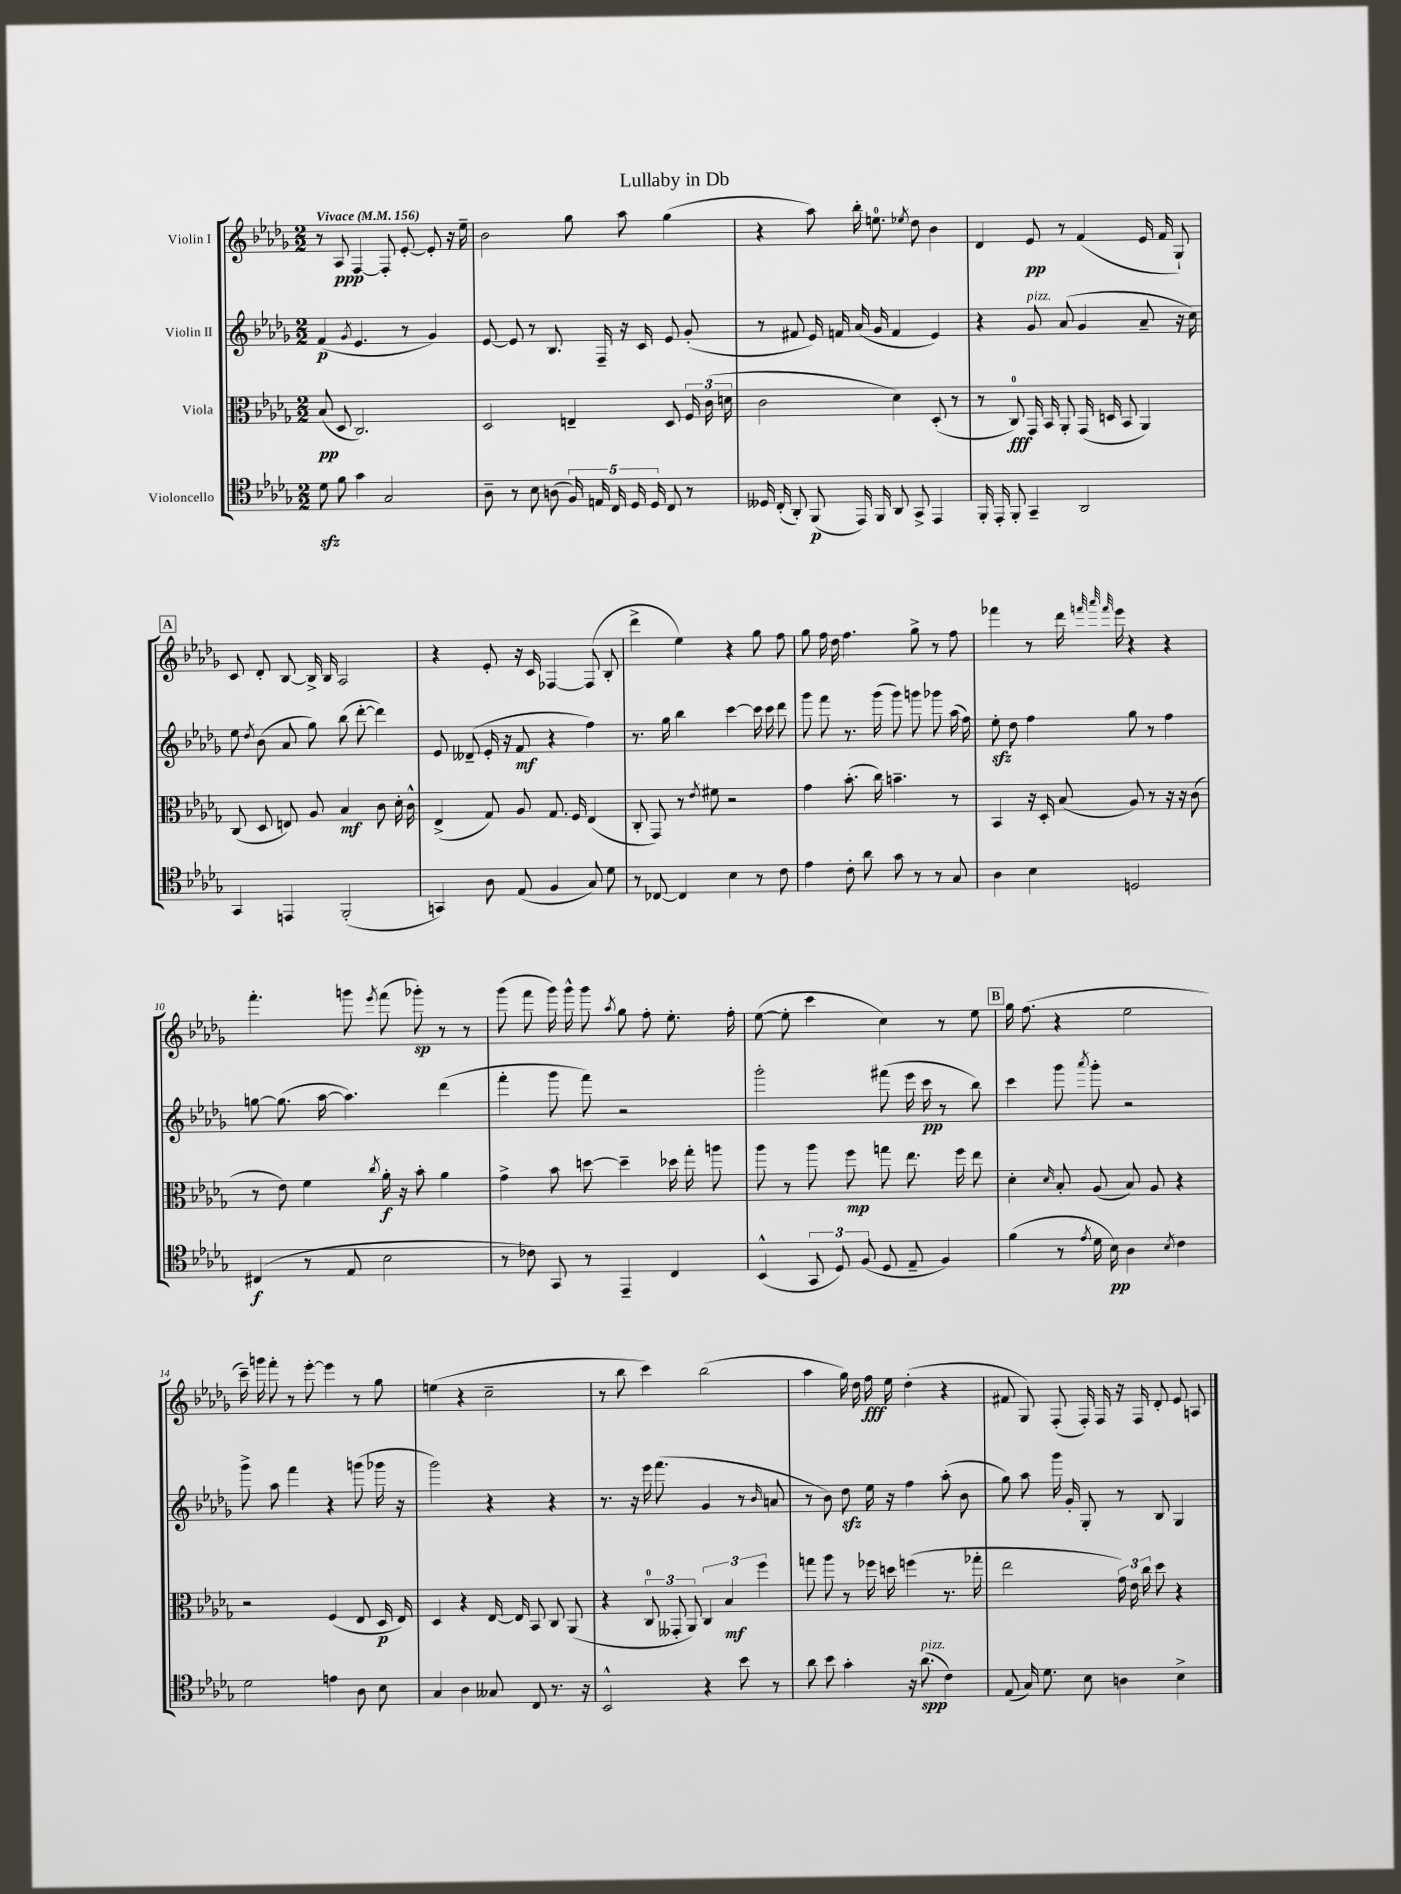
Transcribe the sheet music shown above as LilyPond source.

\header { title = "Lullaby in Db" }
<<
\new StaffGroup <<
\new Staff = "s0" \with { instrumentName = "Violin I" } {
    \clef treble \key des \major \numericTimeSignature \time 2/2 \tempo "Vivace" 4 = 156
    \autoBeamOff r8 aes8\ppp f4~ f8-. ees'8~-. ees'8-. r16 ees''16-- |
    bes'2 ges''8 aes''8 ges''4( |
    r4 aes''8) bes''16-. e''8.-0 \acciaccatura { ees''8 } des''8 bes'4 |
    des'4 ees'8\pp r8 f'4( ees'16 f'16 ges8-!) |
    \mark \markup { \box "A" } c'8 des'8-. bes8~ bes16-> bes16 aes2 |
    r4 ees'8-. r16 c'16 fes4~ fes8( bes8-. |
    des'''4-> ees''4) r4 ges''8 f''8 |
    ges''8 f''16 des''16 f''4. ges''8-> r8 f''8 |
    fes'''4 r8 des'''16 \grace { f'''32 aes'''32 f'''32 } ees'''16 r4 r4 |
    f'''4.-. g'''8 \acciaccatura { ees'''8 } f'''8( ges'''8-.\sp) r8 r8 |
    ges'''8( f'''8 ges'''16) ges'''16-^ ges'''8 \acciaccatura { aes''8 } ges''8 f''8-. ees''8.-. f''16-. |
    ees''8~( ees''8-. c'''4 c''4) r8 ees''8 |
    \mark \markup { \box "B" } ges''16 f''8.( r4 ees''2 |
    c'''16--) g'''16 f'''8-. r8 ees'''8~-. ees'''4 r8 ges''8 |
    e''4( r4 c''2-- |
    r8 bes''8 c'''4) bes''2( |
    aes''4 ges''16) des''16 f''16\fff ees''16 des''4-.( r4 |
    fis'8 ges8) f8-.( f16-.) f16 r16 f16 des'8-. ees'8 a8 \bar "|." |
}
\new Staff = "s1" \with { instrumentName = "Violin II" } {
    \clef treble \key des \major \numericTimeSignature \time 2/2
    \autoBeamOff f'4\p( \acciaccatura { ges'8 } ees'4. r8 ges'4) |
    ees'8~ ees'8 r8 bes8. f16-- r16 c'16 ees'8 ges'8-.( |
    r8 fis'8 ees'16) f'16 aes'16( ges'16 f'4 ees'4) |
    r4 ges'8^\markup { \italic "pizz." } aes'8( ges'4 aes'8-- r16 c''16) |
    \mark \markup { \box "A" } ees''8 \acciaccatura { des''8 } bes'8( aes'8 ges''8) bes''8( des'''8~-. des'''4) |
    ees'8 deses'8--( ees'16-. r16 f'8\mf r4 f''4) |
    r8. ges''16 bes''4 c'''4~ c'''16 c'''16 des'''8 |
    ges'''8 f'''8 r8. ges'''16( ges'''8) g'''8 ges'''8 aes''16( f''16) |
    ees''8-.\sfz des''8 f''4 ges''8 r8 f''4 |
    g''8~ g''8.( aes''16~ aes''4.) des'''4( |
    f'''4-. ges'''8 f'''8) r2 |
    ges'''2-. fis'''8( ees'''16 c'''16\pp r8 bes''8) |
    \mark \markup { \box "B" } c'''4 ges'''8 \acciaccatura { aes'''8 } ges'''8-. r2 |
    ges'''8-> aes''8 f'''4 r4 g'''8( ges'''16 r16 |
    ges'''2) r4 r4 |
    r8. r16 ees'''16 f'''8.( ges'4 r8 \grace { bes'16 } a'8 |
    r8 bes'8) des''8\sfz ees''16 r16 f''4 aes''8-.( bes'8 |
    ges''8) aes''8 ges'''16 ges'16-. ges8-. r8 bes8 ges4 \bar "|." |
}
\new Staff = "s2" \with { instrumentName = "Viola" } {
    \clef alto \key des \major \numericTimeSignature \time 2/2
    \autoBeamOff bes8\pp( des8 c2.) |
    des2 e4-- des8 \tuplet 3/2 { f16 c'16( d'16 } |
    c'2 des'4) des8-.( r8 |
    r8 c8-0\fff) ges,16 bes,16 aes,8-. ges,16( d16 bes,8 aes,4) |
    \mark \markup { \box "A" } c8( des8 e8) aes8 bes4\mf c'8 des'16-. c'16-^ |
    ees4->( ges8) aes8 ges8. f16 ees4( |
    c8-. ges,8) r8 \acciaccatura { ees'8 } fis'8 r2 |
    ges'4 bes'8.-.( c''16) b'4.-- r8 |
    bes,4 r16 des16-. bes8( aes8) r8 r16 r16 c'8( |
    r8 ees'8) f'4 \acciaccatura { c''8 } aes'16-.\f r16 bes'8-. aes'4 |
    ges'4-> bes'8 d''8~ d''4-- des''16 ges''16-. a''8 |
    aes''8 r8 aes''8 f''8\mp g''8 ees''8. f''16 ees''8 |
    \mark \markup { \box "B" } des'4-. \grace { des'16 } bes8-. aes8( bes8) aes8 r4 |
    r2 f4( ees8 des16\p ees16) |
    des4 r4 ees16~ ees16 bes,8 c8 aes,8( |
    r4 \tuplet 3/2 { c8-0 geses,8-. aes,8) } \tuplet 3/2 { c4 bes4\mf f''4 } |
    g''8 aes''8 r8 fes''16 d''16 f''4( r8. ges''16-. |
    ees''2 \tuplet 3/2 { ges'16) ees'16 c''16 } des''8 r4 \bar "|." |
}
\new Staff = "s3" \with { instrumentName = "Violoncello" } {
    \clef tenor \key des \major \numericTimeSignature \time 2/2
    \autoBeamOff des'8\sfz f'8 ges'4 ges2 |
    aes8-- r8 bes8 a8( \tuplet 5/4 { f16) e16 c16 des16 des16 } c8 r8 |
    deses16 c16-.( aes,8-.) f,8\p( ees,16) f,16 aes,8 ges,8-> ees,4 |
    f,16-. ees,16-. f,8-. ges,4-- aes,2 |
    \mark \markup { \box "A" } ges,4 e,4 f,2-.( |
    g,4) aes8 ees8( f4 ges8) des'8 |
    r8 ces8~ ces4 bes4 r8 c'8 |
    ees'4 c'8-. aes'8 ges'8 r8 r8 ges8 |
    aes4 bes4 d2 |
    cis4\f( r8 ees8 bes2 |
    r8 ces'8) ges,8 r8 ees,4-- c4 |
    bes,4-^( \tuplet 3/2 { ges,8 des8) f8( } des8 ees8-- f4) |
    \mark \markup { \box "B" } f'4( r8 \acciaccatura { ees'8 } des'16 bes16\pp) aes4 \acciaccatura { bes8 } c'4 |
    des'2 e'4 aes8 bes8 |
    ges4 aes4 geses8 c8 r8. r16 |
    bes,2-^ r4 bes'8 r8 |
    aes'8 bes'8 ges'4-. r16 aes'8.\spp^\markup { \italic "pizz." }( c'4) |
    ees8( ges16) des'8. bes8 a4 bes4-> \bar "|." |
}
>>
>>
